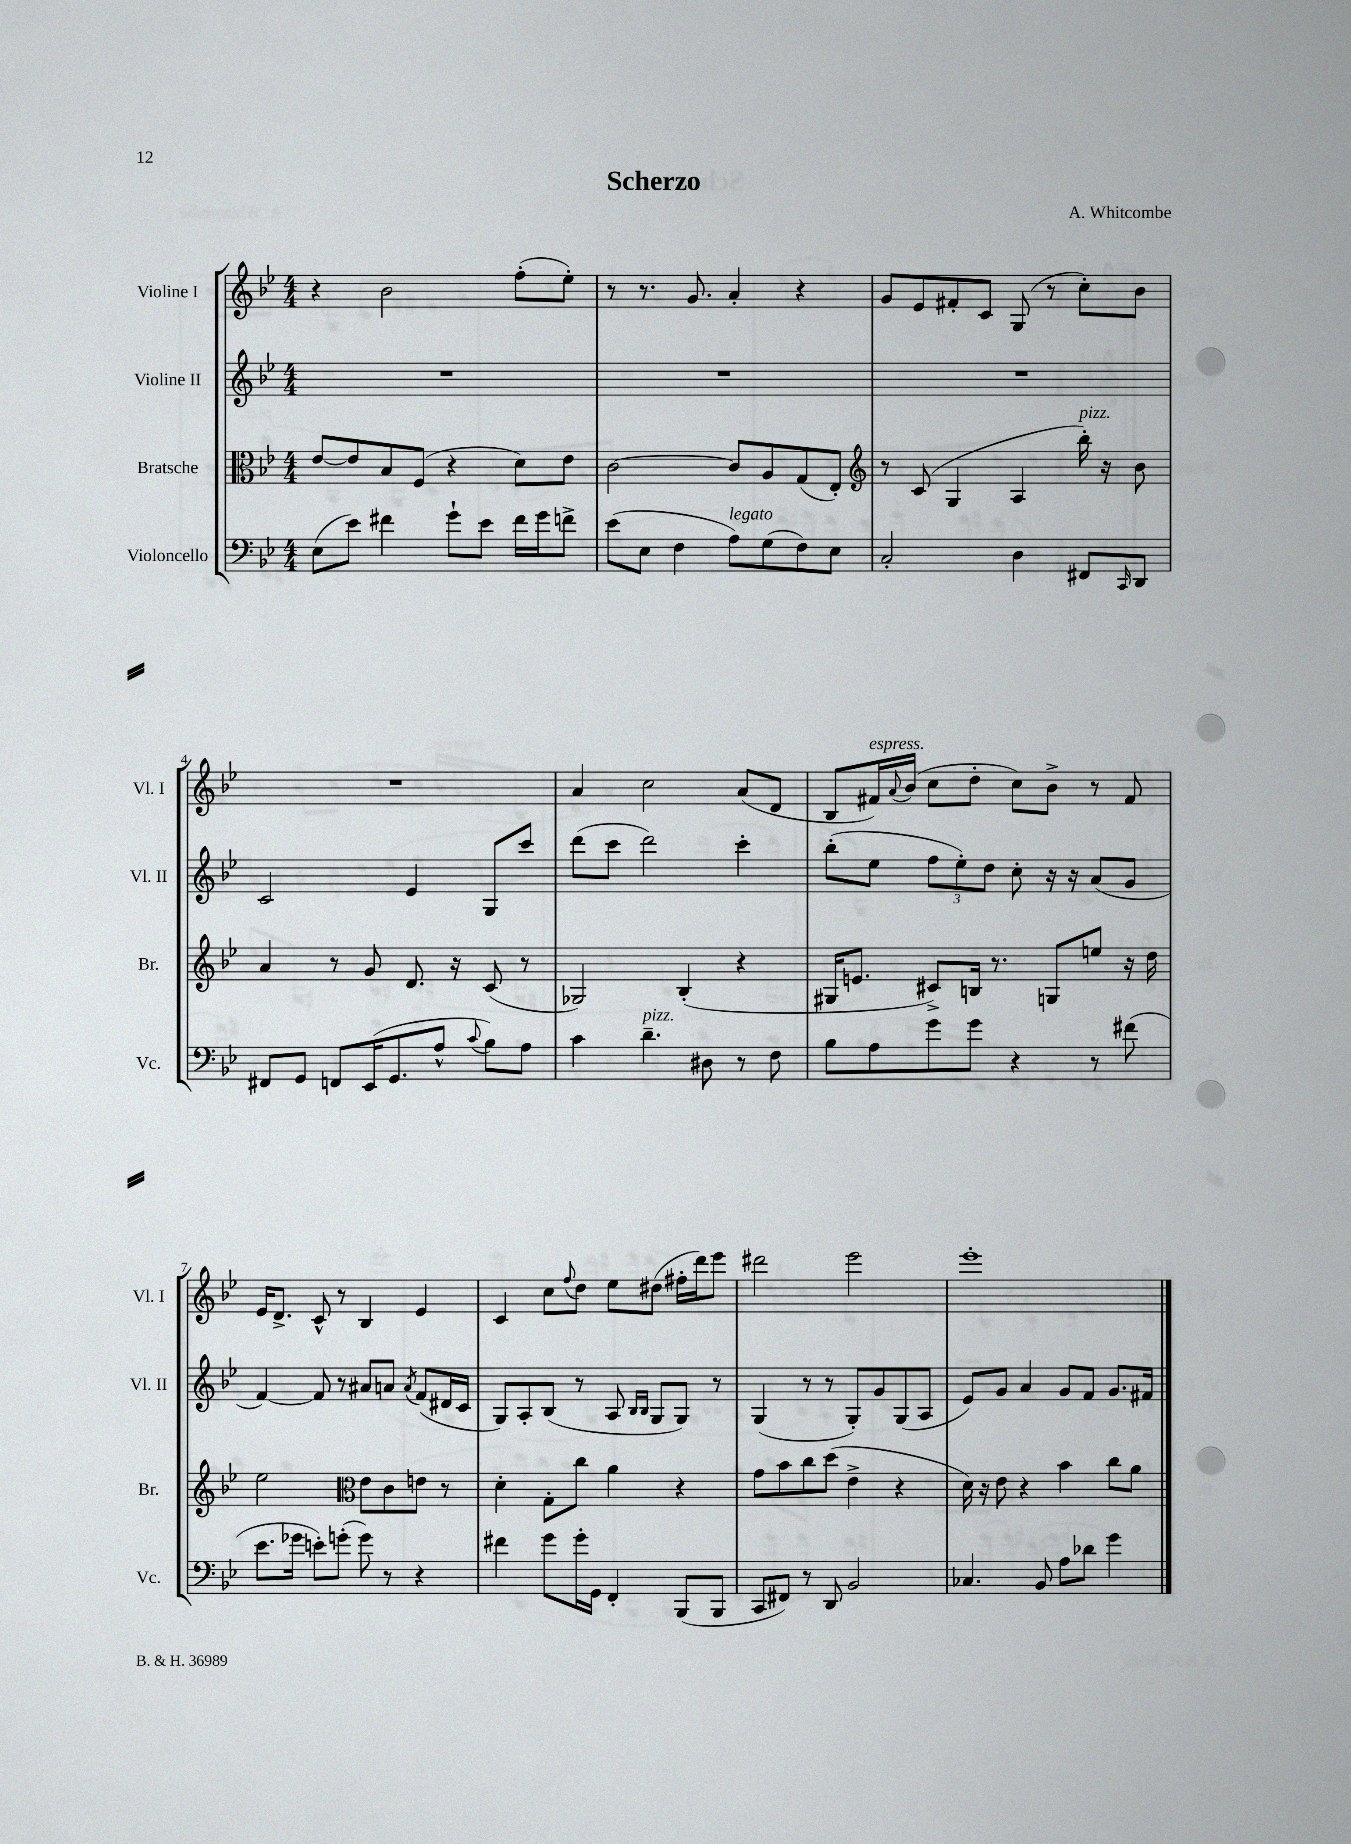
\header { title = "Scherzo" composer = "A. Whitcombe" }
<<
\new StaffGroup <<
\new Staff = "s0" \with { instrumentName = "Violine I" shortInstrumentName = "Vl. I" } {
    \clef treble \key bes \major \numericTimeSignature \time 4/4
    r4 bes'2 f''8-.( ees''8-.) |
    r8 r8. g'8. a'4-. r4 |
    g'8 ees'8 fis'8-. c'8 g8( r8 c''8-.) bes'8 |
    R1 |
    a'4 c''2 a'8( d'8 |
    bes8 fis'16^\markup { \italic "espress." }) \appoggiatura { a'8 } bes'16( c''8 d''8-. c''8) bes'8-> r8 fis'8 |
    ees'16 d'8.-> c'8-^ r8 bes4 ees'4 |
    c'4 c''8 \appoggiatura { f''8 } d''8 ees''8 dis''8( fis''16-. d'''16) ees'''8 |
    dis'''2 ees'''2 |
    ees'''1-. \bar "|." |
}
\new Staff = "s1" \with { instrumentName = "Violine II" shortInstrumentName = "Vl. II" } {
    \clef treble \key bes \major \numericTimeSignature \time 4/4
    R1 |
    R1 |
    R1 |
    c'2 ees'4 g8 c'''8 |
    d'''8( c'''8 d'''2) c'''4-. |
    bes''8-.( ees''8 \tuplet 3/2 { f''8 ees''8-.) d''8 } c''8-. r16 r16 a'8( g'8 |
    f'4~) f'8 r8 ais'8 a'8 \acciaccatura { a'8 } f'8( dis'16 c'16 |
    g8) a8-. bes8( r8 a8 \grace { bes16 bes16 } g8 g8) r8 |
    g4( r8 r8 g8-.) g'8 g8( a8 |
    ees'8) g'8 a'4 g'8 f'8 g'8. fis'16 \bar "|." |
}
\new Staff = "s2" \with { instrumentName = "Bratsche" shortInstrumentName = "Br." } {
    \clef alto \key bes \major \numericTimeSignature \time 4/4
    ees'8~ ees'8 bes8 f8( r4 d'8) ees'8 |
    c'2~ c'8 a8 g8( ees8-.) |
    \clef treble r8 c'8( g4 a4 bes''16-.^\markup { \italic "pizz." }) r16 bes'8 |
    a'4 r8 g'8 d'8. r16 c'8( r8 |
    ges2) bes4-.( r4 |
    gis16 e'8. cis'8->) b16 r8. g8 e''8 r16 d''16 |
    ees''2 \clef alto ees'8 c'8 e'8 r8 |
    d'4-. g8-. c''8 a'4 r4 |
    g'8 bes'8 c''8 d''8( ees'4-> r4 |
    d'16) r16 ees'8 r4 bes'4 c''8 a'8 \bar "|." |
}
\new Staff = "s3" \with { instrumentName = "Violoncello" shortInstrumentName = "Vc." } {
    \clef bass \key bes \major \numericTimeSignature \time 4/4
    ees8( ees'8) fis'4 g'8-! ees'8 fis'16 g'16 f'8-> |
    ees'8( ees8 f4 a8^\markup { \italic "legato" }) g8( f8) ees8 |
    c2-. d4 fis,8 \grace { c,16 } d,8 |
    fis,8 g,8 f,8 ees,16( g,8. a8-^ \appoggiatura { c'8 } bes8) a8 |
    c'4 d'4.--^\markup { \italic "pizz." } dis8 r8 f8 |
    bes8 a8 g'8 g'8 r4 r8 fis'8( |
    ees'8. ges'16 e'8-.) g'8-.( g'8) r8 r4 |
    fis'4 g'8 g'16-. g,16 f,4-. bes,,8( bes,,8 |
    c,8 fis,8) r8 d,8 bes,2 |
    ces4. bes,8 a8 des'8 g'4 \bar "|." |
}
>>
>>
